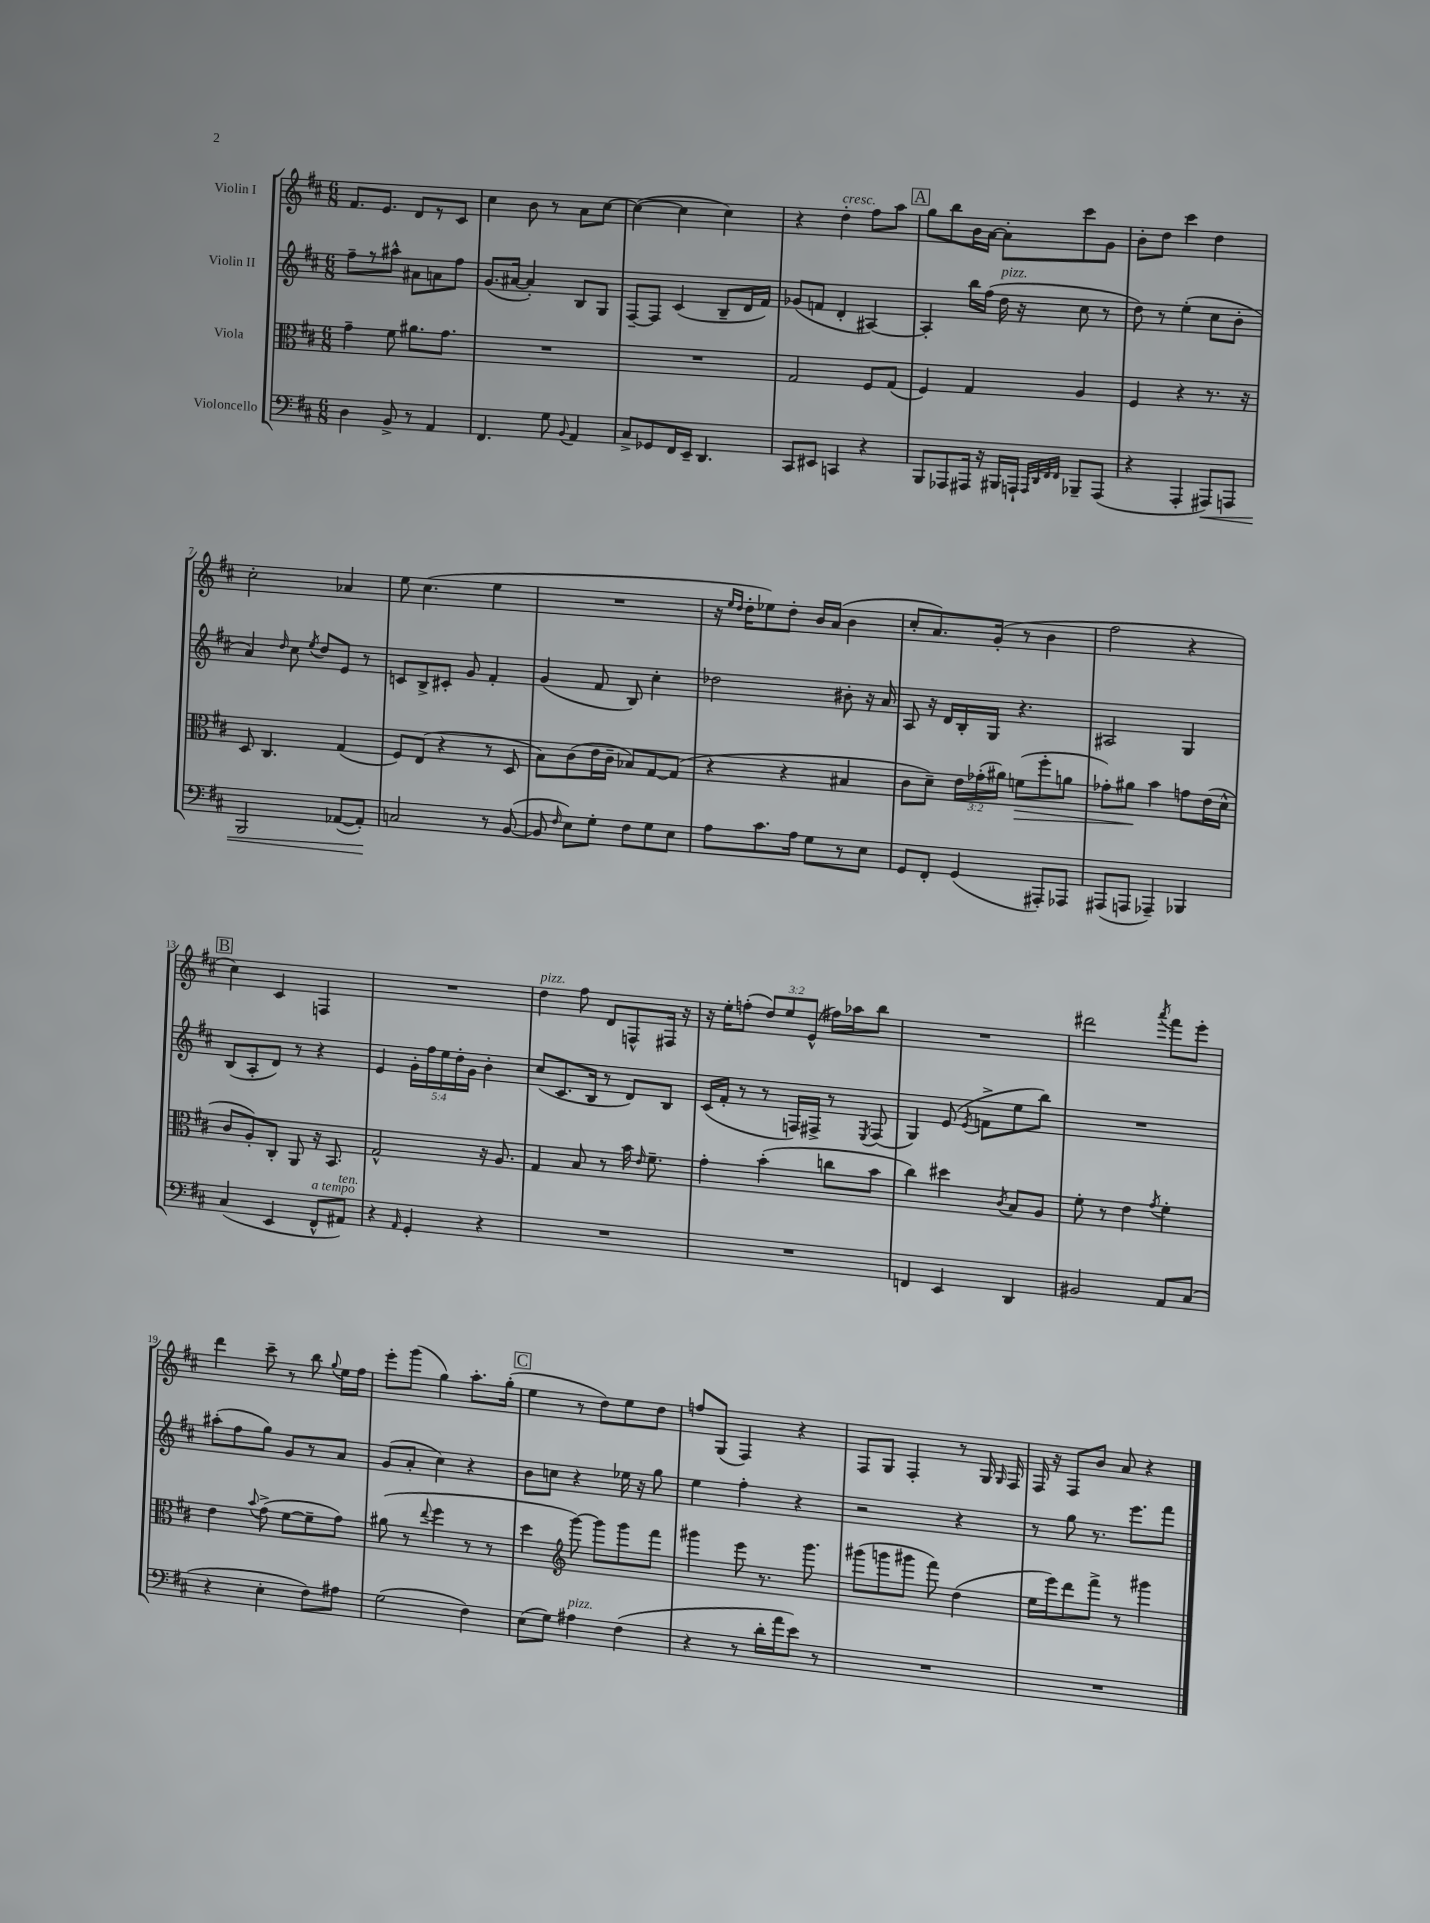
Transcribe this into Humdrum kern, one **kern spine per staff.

**kern	**dynam	**kern	**dynam	**kern	**kern
*part4	*part4	*part3	*part3	*part2	*part1
*staff4	*staff4	*staff3	*staff3	*staff2	*staff1
*I"Violoncello	*	*I"Viola	*	*I"Violin II	*I"Violin I
*clefF4	*	*clefC3	*	*clefG2	*clefG2
*k[f#c#]	*	*k[f#c#]	*	*k[f#c#]	*k[f#c#]
*M6/8	*	*M6/8	*	*M6/8	*M6/8
=1	=1	=1	=1	=1	=1
4D\	.	4g~\	.	8ff#~\L	8.f#/L
.	.	.	.	8r	.
.	.	.	.	.	8.e/J
8BB^/	.	8f#\	.	8aa#X^^\J	.
8r	.	8.a#X\L	.	8a#X\L	8d/L
4AA/	.	.	.	8an\	8r
.	.	8.g\J	.	.	.
.	.	.	.	8ff#\J	8c#/J
=2	=2	=2	=2	=2	=2
4.FF#/	.	2.r	.	(8.g/L	4cc#\
.	.	.	.	[16a#X/Jk	.
.	.	.	.	4a#'/])	8b\
8G\	.	.	.	.	8r
8qqBB/	.	.	.	.	.
4AA/	.	.	.	8B/L	8a\L
.	.	.	.	8G/J	[8cc#\J
=3	=3	=3	=3	=3	=3
8C#^/L	.	2.r	.	[8F#~/L	(4cc#\_
8GG-X/	.	.	.	8F#/J]	.
16FF#/L	.	.	.	(4c#/	4cc#\]
16EE~/JJ	.	.	.	.	.
4.DD/	.	.	.	.	.
.	.	.	.	8B~/L	4cc#\)
.	.	.	.	16d/L	.
.	.	.	.	16f#/JJ)	.
=4	=4	=4	=4	=4	=4
8CC#/L	.	2G/	.	(8g-X/L	4r
8EE#X/J	.	.	.	8fn/J	.
!	!	!	!	!	!LO:TX:a:i:t=cresc.
4CCn/	.	.	.	4d'/	4dd'\
4r	.	8F#/L	.	[4A#X/)	8ff#\L
.	.	(8G/J	.	.	8aa\J
!!LO:REH:place=s1:t=A
=5	=5	=5	=5	=5	=5
8BBB/L	.	4F#/)	.	4A#'/]	8gg\L
8AAA-X/	.	.	.	.	8bb\
16AAA#X/Jk	.	4G/	.	16bb\LL	16b\L
16r	.	.	.	(16ff#\JJ	[16a\JJ
!	!	!	!	!LO:TX:a:i:t=pizz.	!
16BBB#X/LL	.	.	.	16dd\	8a'\L]
16AAAn`/JJ	.	.	.	16r	.
32qqAAA/LLL	.	.	.	.	.
32qqDD/	.	.	.	.	.
32qqFF#/	.	.	.	.	.
32qqFF#/JJJ	.	.	.	.	.
8BBB-X~/L	.	4A/	.	8cc#\	8ccc#\
(8AAA/J	.	.	.	8r	8g\J
=6	=6	=6	=6	=6	=6
4r	.	4F#/	.	8dd\)	8b'\L
.	.	.	.	8r	8dd\J
4AAA'/	.	4r	.	(4ee'\	4ccc#\
!	!LO:HP:b	!	!	!	!
8AAA#X/L)	<	8.r	.	8cc#\L	4dd\
8AAAn/J	.	.	.	8b'\J	.
.	.	16r	.	.	.
!!LO:LB:g=z
=7	=7	=7	=7	=7	=7
2BBB/	.	8D/	.	4a/)	2cc#'\
.	.	4.C#/	.	.	.
.	.	.	.	16qqdd/	.
.	.	.	.	8cc#\	.
.	.	.	.	8qee/	.
.	.	.	.	8dd/L	.
([8AA-X/L	.	(4G/	.	8e/J	4a-X/
8AA-'/J])	.	.	.	8r	.
.	[	.	.	.	.
=8	=8	=8	=8	=8	=8
2Cn/	.	8F#/L)	.	8cn/L	8ee\
.	.	(8E/J	.	8B^/	(4.cc#\
.	.	4r	.	8c#X'/J	.
.	.	.	.	8g/	.
8r	.	8r	.	4f#'/	4ee\
([8BB/	.	8D/	.	.	.
=9	=9	=9	=9	=9	=9
8BB/]	.	8B\L)	.	(4g/	2.r
16qqF#/	.	.	.	.	.
8E\L)	.	(8c#\	.	.	.
8G'\J	.	16e\L	.	8f#/	.
.	.	16c#~\JJ	.	.	.
8F#\L	.	8B-X/L)	.	8B/)	.
8G\	.	[8G/	.	4cc#'\	.
8E\J	.	(8G/J]	.	.	.
=10	=10	=10	=10	=10	=10
8A\L	.	4r	.	2dd-X\	16r
.	.	.	.	.	16qqee/LL
.	.	.	.	.	16qqdd/JJ
.	.	.	.	.	16dd'\KL
8.c#\	.	.	.	.	8ee-X\)
.	.	4r	.	.	8dd'\J
16A\Jk	.	.	.	.	.
8G\L	.	.	.	.	16b/LL
.	.	.	.	.	(16a/JJ
8r	.	4B#X/	.	8b#X'\	4b\
8E\J	.	.	.	16r	.
.	.	.	.	16a/	.
=11	=11	=11	=11	=11	=11
8GG/L	.	8c#\L	.	8A/	8cc#'/L
8FF#'/J	.	8d~\J)	.	16r	8.a/)
.	.	.	.	16d/LL	.
(4GG/	.	24e\LL	.	16B'/	.
.	.	(24g-X'\	.	.	.
.	.	.	.	16G/JJ	(16g'/Jk
.	.	24a#X\JJ)	.	.	.
!	!	!	!LO:HP:b	!	!
.	.	(8fn\L	>	4.r	8r
8AAA#X'/L)	.	8ff#'\	.	.	4b\
8AAA-X/J	.	8an\J	.	.	.
=12	=12	=12	=12	=12	=12
(8AAA#X/L	.	8g-X'\L)	.	2A#X/	2ff#\
8AAAn/J	.	8a#X\J	.	.	.
4AAA-X~/)	.	4b\	]	.	.
4BBB-X/	.	8gn\L	.	4G/	4r
.	.	(16e\L	.	.	.
.	.	16d^^\JJ	.	.	.
!!LO:LB:g=z
!!LO:REH:place=s1:t=B
=13	=13	=13	=13	=13	=13
(4C#/	.	8c#/L	.	(8B/L	4cc#\)
.	.	8A'/)	.	8A'/	.
4EE/	.	8C#'/J	.	8d/J)	4c#/
.	.	8AA/	.	8r	.
!LO:TX:a:i:t=a tempo	!	!	!	!	!
8FF#^^/L	.	16r	.	4r	4Fn/
.	.	8.BB/	.	.	.
!LO:TX:a:i:t=ten.	!	!	!	!	!
8AA#X/J)	.	.	.	.	.
=14	=14	=14	=14	=14	=14
4r	.	2G^^/	.	4e/	2.r
16qqAA/	.	.	.	.	.
4GG'/	.	.	.	20g'\LL	.
.	.	.	.	20ff#\	.
.	.	.	.	20ee\	.
.	.	.	.	20dd'\	.
.	.	.	.	20g\JJ	.
4r	.	16r	.	4b'\	.
.	.	8.A/	.	.	.
=15	=15	=15	=15	=15	=15
!	!	!	!	!	!LO:TX:a:i:t=pizz.
2.r	.	4G/	.	(8cc#/L	4dd\
.	.	.	.	8.c#/	.
.	.	8B/	.	.	8ff#\
.	.	.	.	16B/Jk	.
.	.	8r	.	8r	8d/L
.	.	16b\	.	8d/L)	8Fn^^/
.	.	16qqe/	.	.	.
.	.	8.f#~\	.	.	.
.	.	.	.	8B/J	16F#X/Jk
.	.	.	.	.	16r
=16	=16	=16	=16	=16	=16
2.r	.	4g'\	.	(16c#/LL	16r
.	.	.	.	16f#'/JJ	16ee'\KL
.	.	.	.	8r	(8ffn'\J
.	.	(4b'\	.	8r	12dd/L)
.	.	.	.	.	12ee/
.	.	.	.	16Fn/LL)	.
.	.	.	.	.	(12e^^/J
.	.	.	.	16F#X^/JJ	.
.	.	8ccn\L	.	8r	16ff#X\LL)
.	.	.	.	.	16aa-X\J
.	.	.	.	8qE/	.
.	.	8b\J	.	(8F#/	8bb\J
=17	=17	=17	=17	=17	=17
4FFn/	.	4cc#\)	.	4G/)	2.r
4EE/	.	4dd#X\	.	(8e/	.
.	.	.	.	8qe/	.
.	.	.	.	8fn^\L	.
.	.	8qc#/	.	.	.
4DD/	.	8B/L	.	8ee\	.
.	.	8A/J	.	8bb\J)	.
=18	=18	=18	=18	=18	=18
2BB#X/	.	8f#'\	.	2.r	2ddd#X\
.	.	8r	.	.	.
.	.	4e\	.	.	.
.	.	8qg/	.	.	8qaaa/
8AA/L	.	4f#'\	.	.	8fff#\L
(8C#/J	.	.	.	.	8eee'\J
!!LO:LB:g=z
=19	=19	=19	=19	=19	=19
4r	.	4e\	.	(8aa#X'\L	4ddd\
.	.	.	.	8ff#\	.
.	.	8qqb/	.	.	.
4E'\	.	(8g^\	.	8gg\J)	8ccc#~\
.	.	[8f#\L	.	8g/L	8r
8F#\L)	.	8f#~\]	.	8r	8bb\
.	.	.	.	.	8qqgg/
8A#X\J	.	8g\J)	.	8a/J	16ee\LL
.	.	.	.	.	16ff#\JJ
=20	=20	=20	=20	=20	=20
(2G\	.	(8a#X\	.	(8g/L	8eee'\L
.	.	8r	.	8a'/J	(8ggg\J
.	.	8qqee/	.	.	.
.	.	4ff#\	.	4cc#\)	4gg\)
4F#\)	.	8r	.	4r	8.aa'\L
.	.	8r	.	.	.
.	.	.	.	.	(16gg'\Jk
!!LO:REH:place=s1:t=C
=21	=21	=21	=21	=21	=21
(8E\L	.	4dd\	.	8b\L	4ee\
8G\J)	.	.	.	8ccn\J	.
*	*	*clefG2	*	*	*
!LO:TX:a:i:t=pizz.	!	!	!	!	!
4A#X\	.	[8ggg\)	.	4r	8r
.	.	8ggg\L]	.	.	8dd\L)
(4F#\	.	8ggg\	.	16ee-X\	8ee\
.	.	.	.	16r	.
.	.	8fff#\J	.	8gg\	8dd\J
=22	=22	=22	=22	=22	=22
4r	.	4ggg#X\	.	4ee\	8ffn/L
.	.	.	.	.	(8G/J
8r	.	8eee\	.	4ff#'\	4F#/)
16d'\LL	.	8.r	.	.	.
16a\J	.	.	.	.	.
8e\J)	.	.	.	4r	4r
.	.	8.ggg#\	.	.	.
8r	.	.	.	.	.
=23	=23	=23	=23	=23	=23
2.r	.	(8ggg#X\L	.	2r	8F#/L
.	.	8gggn\	.	.	8G/J
.	.	8ggg#X\J	.	.	4F#'/
.	.	8fff#\)	.	.	.
.	.	(4dd\	.	4r	8r
.	.	.	.	.	16G/
.	.	.	.	.	16qqG/
.	.	.	.	.	16F#/
=24	=24	=24	=24	=24	=24
2.r	.	16ee\LL	.	8r	16F#/
.	.	16eee\J)	.	.	16r
.	.	8ddd\	.	8gg\	8F#/L
.	.	8fff#^\J	.	8.r	8b/J
.	.	8r	.	.	8a/
.	.	.	.	8.eee\L	.
.	.	4ggg#X\	.	.	4r
.	.	.	.	8fff#\J	.
==	==	==	==	==	==
*-	*-	*-	*-	*-	*-
